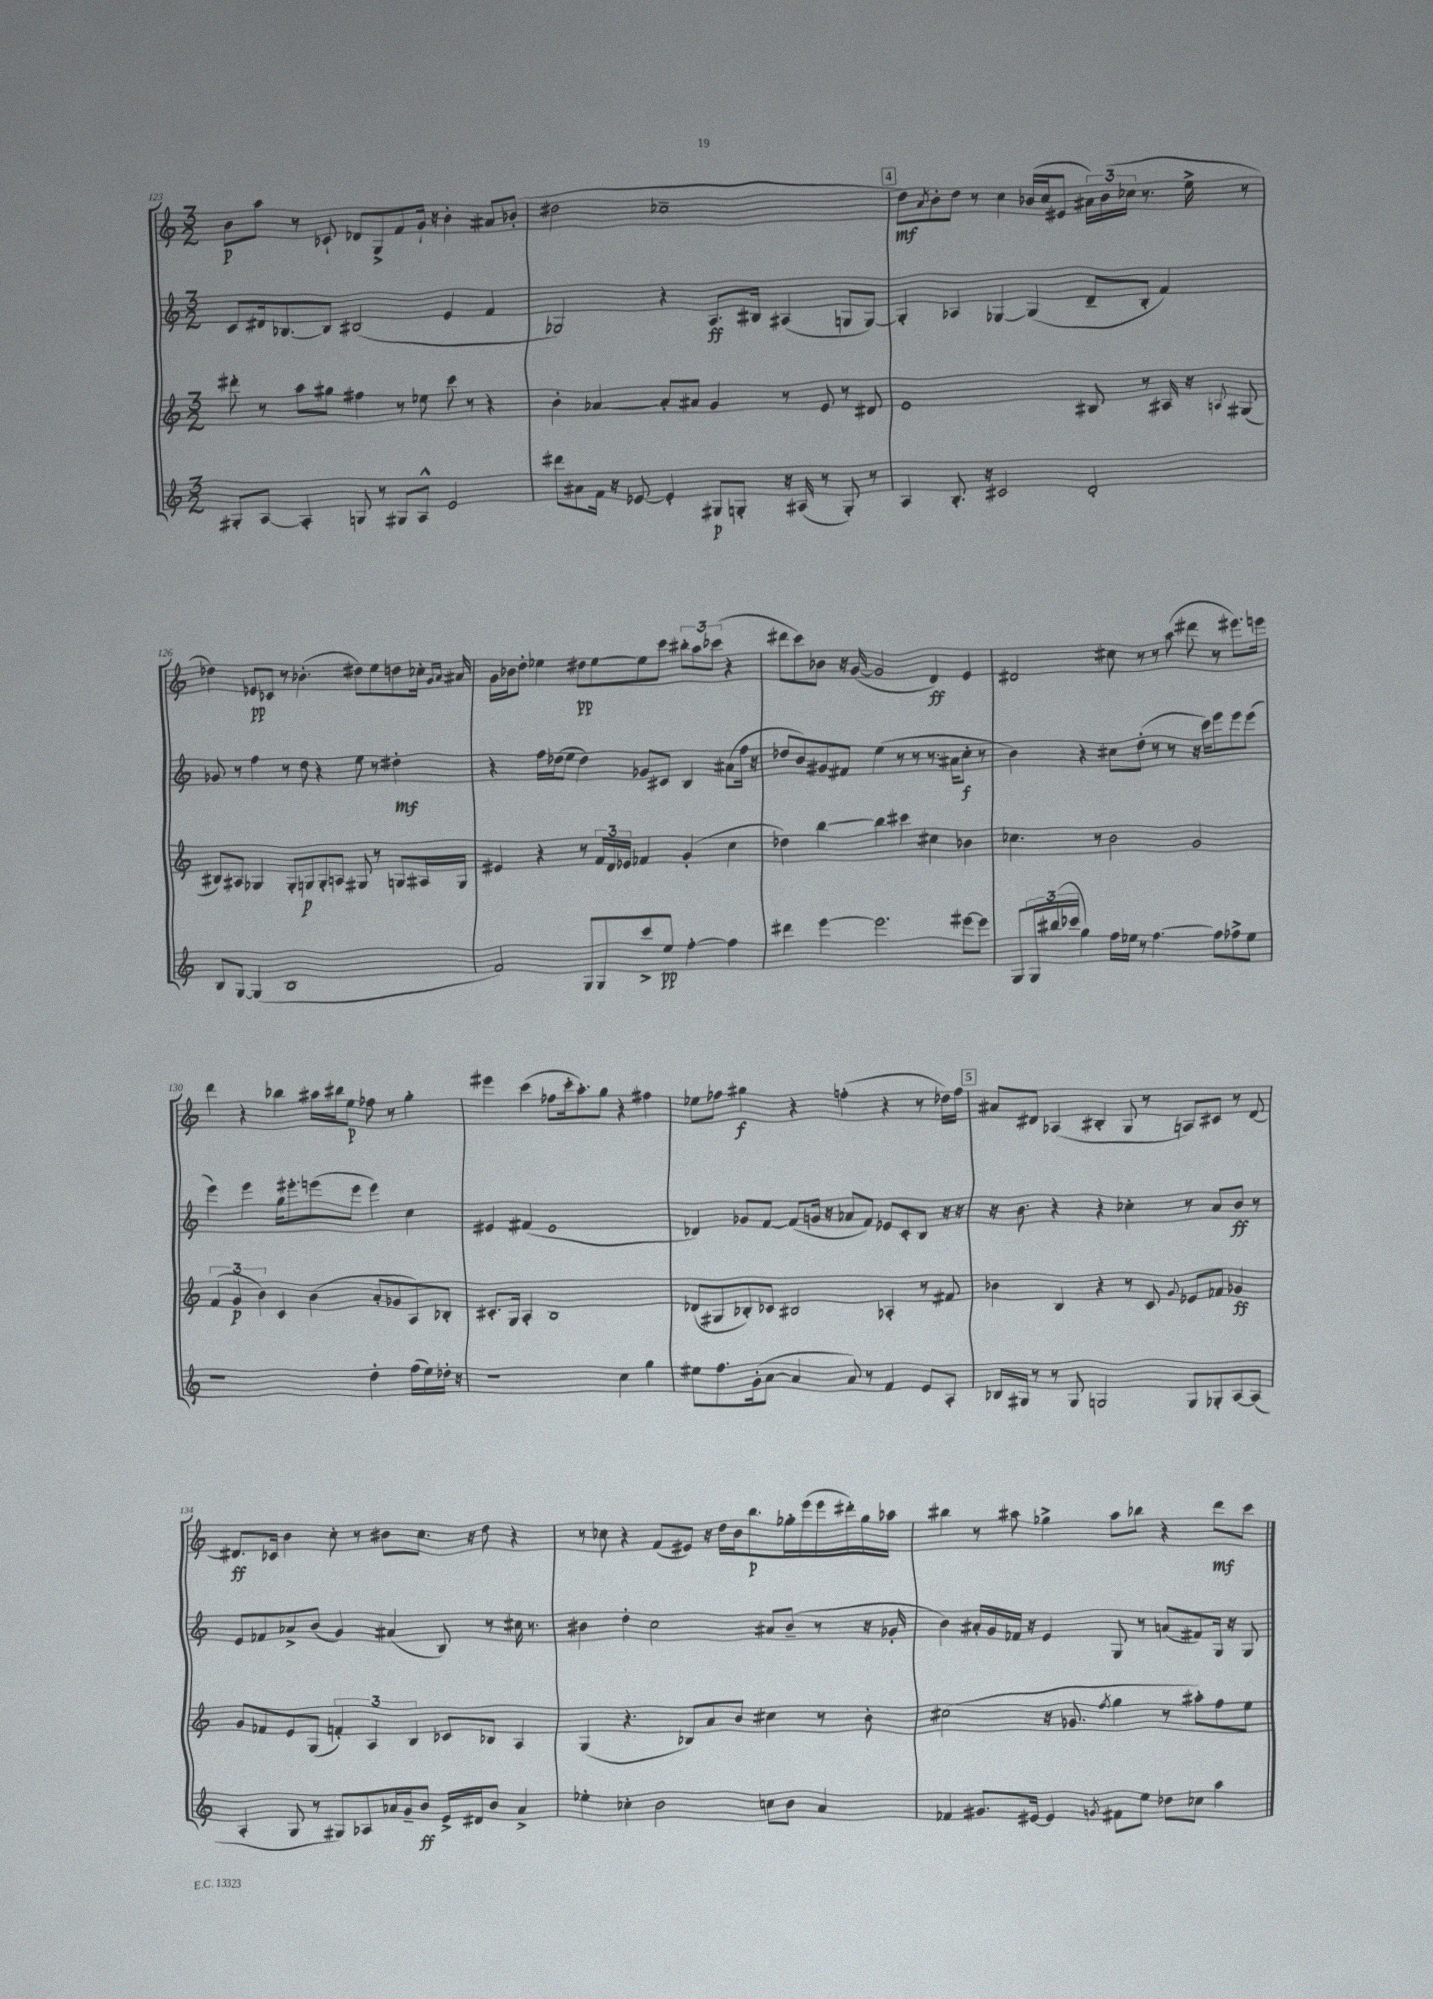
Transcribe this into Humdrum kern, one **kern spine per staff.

**kern	**kern	**kern	**kern
*staff4	*staff3	*staff2	*staff1
*clefG2	*clefG2	*clefG2	*clefG2
*k[]	*k[]	*k[]	*k[]
*M3/2	*M3/2	*M3/2	*M3/2
8G#'/L	8ddd#'\	8c/L	8b\L
[8A/J	8r	16d#/k	8aa\J
.	.	[8.B-/	.
4A'/]	8aa\L	.	8r
.	8gg#\J	8B-/]J	8c-`/
8G/	4ff#\	(2B#/	8d-/L
8r	.	.	8G^/
8G#/L	8r	.	8f/
8A^^/J	8ee-\	.	16g`/Jk
.	.	.	16r
2e/	8ccc\	4e/	4b'\
.	8r	.	.
.	4r	4f/	8a#/L
.	.	.	(8b-'/J
=	=	=	=
8ddd#\L	4b'\	2G-/)	2dd#\
8a#\	.	.	.
16f\Jk	[4a-/	.	.
16r	.	.	.
[8e-/	.	.	.
4e-'/]	8a-'/]L	4r	1cc-~
.	8a#/J	.	.
8G#/L	4g/	8.A/L	.
8G'/J	.	.	.
.	.	16B#/Jk	.
16r	8r	(4A#/	.
(16A#/	.	.	.
8r	8e/	.	.
8G'/)	8r	8G/L	.
8r	8d#/	[8G/J)	.
=	=	=	=
4A/	1e	4G'/]	8dd\L)
.	.	.	8qa/
.	.	.	8b'\
8.B'/	.	4A-/	8dd\J
.	.	.	8r
16r	.	.	.
2c#/	.	[4G-/	4cc\
.	.	(4G-/]	(16b-/LL
.	.	.	16cc/J
.	.	.	8e#/J
2d'/	8B#/	8d~/L	24a#\LL)
.	.	.	(24b-\
.	.	.	24cc-\JJ
.	8r	8B'/J	8.r
.	16A#/	4f/)	.
.	16r	.	16ee^\
.	8qqA/	.	.
.	(8G#/	.	8r
=	=	=	=
8B/L	8B#/L)	8g-/	4dd-\)
[8G/J	8A#/J	8r	.
(4G/]	4G-/	4ff\	8e-/L
.	.	.	8c-/J
1B	8G-'/L	8r	8r
.	8G/	8dd\	(4.b-'\
.	8G'/	4r	.
.	8A/J	.	.
.	8G#/	8ee\	8dd#\L)
.	8r	8r	8ee\
.	8G/L	4dd#'\	8dd\
.	16A#/L	.	16cc-'\Jk
.	.	.	16qqg/LL
.	.	.	16qqa/JJ
.	16G/JJ	.	16a#/
=	=	=	=
2f/)	4e#/	4r	16g\LL
.	.	.	16b-\J
.	.	.	8dd'\J
.	4r	16ff\LL	4ee-\
.	.	(16dd-\J	.
.	.	8ee\J	.
8G/L	8r	4dd-\)	8dd#\L
8G/	24f/LL	.	[8ee-\
.	24d/	.	.
.	24e-/JJ	.	.
8ccc^/	4f-/	8g-/L	8ee-\]
8ee/J	.	8c#/J	8ccc\J
[4ff'\	(4g'/	4B/	12bb#'\L
.	.	.	12aa\
.	.	.	(12ccc-\J
4ff\]	4cc\	(8a#\L	4r
.	.	16ff\Jk	.
.	.	16r	.
=	=	=	=
4ddd#\	4dd-\)	8dd-/L	8ddd#\L
.	.	8b/)	8ccc\)
[4eee\	[4bb\	8g#/	8b-\J
.	.	8f#/J	16r
.	.	.	([16g/
2.eee\]	4bb\]	(4ee\	2g/]
.	4ccc#\	8r	.
.	.	8r	.
.	4cc#\	8.r	4d/)
.	.	16a#\LK	.
[8eee#\L	4b-\	8cc'\J	4e/
8eee#\]J	.	8r	.
=	=	=	=
8G/L	4.cc-\	4b\)	2d#/
24G/L	.	.	.
(24bb#/	.	.	.
24ccc-/JJ	.	.	.
4gg\)	.	4r	.
.	8r	.	.
16ff\LL	2b\	8cc#\L	8cc#\
16ee-\JJ	.	.	.
8r	.	(8dd'\J	8r
[4.ff\	.	8r	8r
.	.	8r	(8aa\
.	2g/	16r	8ddd#\
.	.	16ccc\LK)	.
8ff\]L	.	8eee\	8r
8ff-^\	.	8eee\	8.eee#\L)
8ee-\J	.	(8eee\J	.
.	.	.	16eee\Jk
=	=	=	=
1r	(6f/	4eee\)	4ddd\
.	6g/	.	.
.	.	4eee\	4r
.	6b\)	.	.
.	4c/	16gg\LK	4bb-\
.	.	8.eee#'\	.
.	(4b\	(8eee\	16aa#\LL
.	.	.	16bb#\J
.	.	8eee\J	8ee\J
4dd'\	8a'/L	4eee\)	8ff-\
.	8g-/	.	8r
(16ff\LL	8A/)	4cc\	4gg'\
16ee\)	.	.	.
16dd-'\JJ	8B-'/J	.	.
16r	.	.	.
=	=	=	=
1r	8.c#'/L	4e#/	4eee#\
.	16G/Jk	.	.
.	4A'/	(4f#/	(4ccc\
.	1B	1e#	8ff-\L
.	.	.	16ccc'\k
.	.	.	8.aa'\)
.	.	.	8gg\J
4cc\	.	.	4r
4gg\	.	.	4ff#\
=	=	=	=
8ee#\L	(8d-/L	4d-/)	8ee-\L
8.ff\	8G#/	.	8ff-\J
.	8B-'/)	8g-/L	4gg#\
(16g'\k	.	.	.
[8a\J	8c-/J	[8f/J	.
4a/]	2B#/	(8f/]L	4r
.	.	16g/Jk	.
.	.	16r	.
8a/)	.	8a-/L	(4ff'\
8r	.	8f/J)	.
4f/	4A-'/	8e-/L	4r
.	.	8c'/	.
8e/L	8r	8B/J	8r
8A'/J	8f#/	16r	16dd-\LL)
.	.	16r	16ff\JJ
=	=	=	=
16B-/LL	4b-\	16r	8a#/L
16G#/JJ	.	8.b\	.
8r	.	.	8d#/J
8r	4B/	4r	(4A-/
8G#/	.	.	.
2G/	4r	4r	4B#'/
.	8r	4cc-'\	8G/
.	8c/	.	8r
.	8qqg/	.	.
8G/L	8e-/L	8r	8A/L)
8G-'/	8f-/J	8a/L	8c#/J
[8A/	4g-/	8b/J	8r
(8A/]J	.	8r	[8d#/
=	=	=	=
4A'/	8g/L	8e/L	8.d#/]L
.	8f-/	8f-/	.
.	.	.	16c-/Jk
8G/	8e/	8a-^/	4b\
8r	(8G/J	(8b/J	.
8G#/L)	6f'/)	4g/)	8cc'\
8A-/	.	.	8r
.	6A/	.	.
16a-/L	.	(4a#/	8b#\L
16g~/J	.	.	.
.	6B/	.	.
8b/J	.	.	8.cc\J
16e^/LL	8c-/L	8B/)	.
16d#/J	.	.	16r
8b/J	8B-/J	8r	8dd\
4a-^/	4A/	16cc#\	4r
.	.	8.r	.
=	=	=	=
4ee-'\	(4G/	4b#\	8r
.	.	.	8cc-\
4cc-'\	4.r	4dd'\	4r
2b\	.	2cc\	(8f/L
.	8B-/L)	.	8e#/J)
.	8a/	.	16r
.	.	.	16dd\LL
.	8b/J	.	16b\J
.	.	.	8.bb\
8cc\L	4cc#\	8a#/L	.
8b\J	.	(8b#~/J	16gg-'\L
.	.	.	(16eee\
4a/	8r	8r	16eee\
.	.	.	16ddd#'\)
.	8b'\	16r	16gg-\
.	.	16g-'/	16aa-\JJ
=	=	=	=
4f-/	(2cc#\	4b\)	4bb#\
8.g#/L	.	16a#'/LL	8r
.	.	16g/	.
.	.	16f-/JJ	8aa#\
[16e#/Jk	.	16r	.
4e#/]	16r	4e/	4gg-^\
.	8.g-/	.	.
8qg/	8qff/	.	.
8f#\L	4gg\	8G/	8aa#\L
8ee\J	.	8r	8bb-\J
8dd-\L	8r	(8a/L	4r
8cc-\J	8aa#'\L)	8f#/)	.
4aa\	8ff\	16G/Jk	8ddd\L
.	.	16r	.
.	8ee\J	8G/	8ccc\J
==	==	==	==
*-	*-	*-	*-
